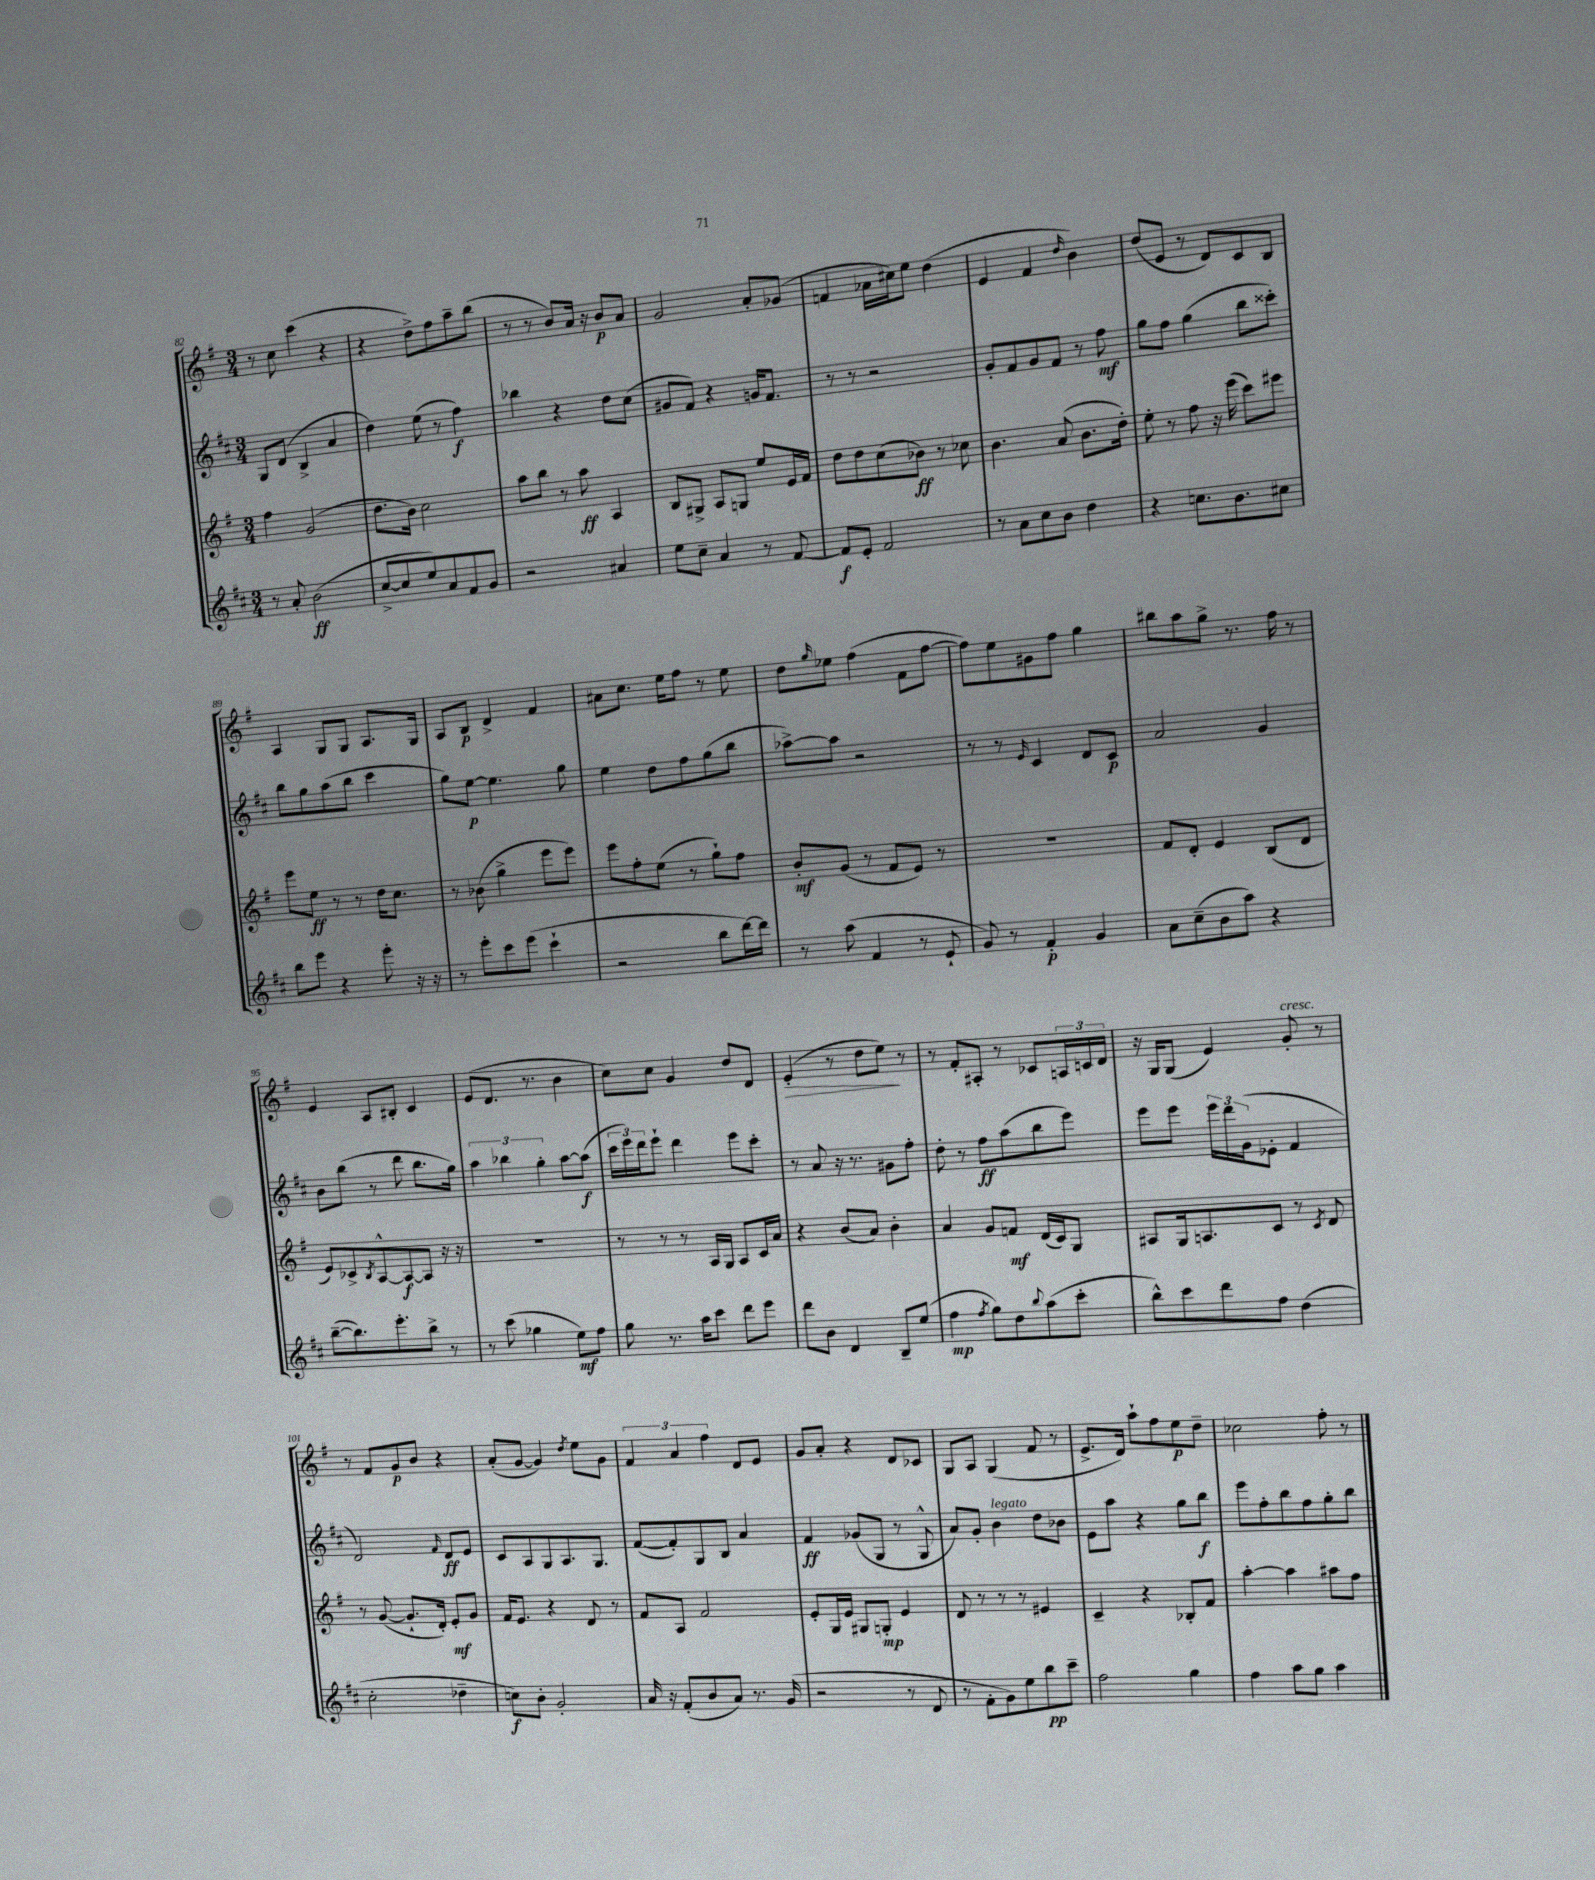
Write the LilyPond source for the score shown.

<<
\new StaffGroup <<
\new Staff = "s0" {
    \clef treble \key g \major \numericTimeSignature \time 3/4
    r8 c''8 c'''4( r4 |
    r4 d''8->) fis''8 a''8-- b''8( |
    r8 r8 b'8) a'16 r16 b'8\p a'8 |
    g'2 a'8-. ges'8( |
    f'4 aes'16 cis''16) e''8 d''4( |
    e'4 fis'4 \grace { d''16 } b'4) |
    d''8( e'8 r8 d'8) c'8 b8 |
    a4 g8 g8 a8. g16 |
    a8 b8\p d'4-> fis'4 |
    ais'8 c''8. e''16 fis''8 r8 e''8 |
    d''8 \grace { g''16 } ees''8 fis''4( fis'8 fis''8~ |
    fis''8) e''8 gis'8 fis''8 g''4 |
    bis''8 a''8 g''8-> r8. fis''16 r8 |
    e'4 a8 bis8-. c'4 |
    e'8( d'8. r8. b'4 |
    c''8) c''8 g'4 d''8 d'8 |
    e'4-.\>( r8 d''8 e''8\!) r8 |
    r8 fis'8-. ais8-. r8 ces'8 \tuplet 3/2 { a16 c'16 d'16 } |
    r16 g16 g8( e'4) g'8-.^\markup { \italic "cresc." } r8 |
    r8 fis'8 g'8\p b'8 r4 |
    a'8-.( g'8~ g'4) \acciaccatura { d''8 } e''8 g'8 |
    \tuplet 3/2 { fis'4 a'4 fis''4 } d'8 e'8 |
    g'8 a'8-. r4 d'8 ces'8 |
    g8 a8 g4( fis'8 r8 |
    e'8.-> d'16) a''8-! fis''8 e''8\p d''8-- |
    ces''2 fis''8-. r8 \bar "|." |
}
\new Staff = "s1" {
    \clef treble \key d \major \numericTimeSignature \time 3/4
    g8 d'8( b4-> a'4 |
    d''4) e''8( r8 fis''4\f) |
    bes''4 r4 d''8 cis''8( |
    gis'8 fis'8) r4 g'16 fis'8. |
    r8 r8 r2 |
    g'8-. fis'8 g'8 fis'8 r8 fis''8\mf |
    g''8 fis''8 g''4( b''8 cisis'''8-.) |
    b''8 g''8 a''8( b''8 cis'''4 |
    g''8) e''8~\p e''4. g''8 |
    e''4 d''8 fis''8 g''8( b''8 |
    aes''8~->) aes''8 r2 |
    r8 r8 \grace { e'16 } cis'4 d'8 cis'8\p |
    a'2 g'4 |
    b'8 b''8( r8 d'''8 b''8. g''16) |
    \tuplet 3/2 { a''4 bes''4 g''4-. } a''8~ a''8\f( |
    \tuplet 3/2 { cis'''16 e'''16) d'''16 } e'''8-! d'''4 e'''8 cis'''8-. |
    r8 a'8 r16 r8. gis'8 fis''8-. |
    d''8-. r8 fis''8\ff a''8( b''8 e'''8) |
    e'''8 e'''8 \tuplet 3/2 { e'''16 d'''16 g'16( } ees'8-. fis'4 |
    d'2) \grace { fis'16 } d'8\ff e'8 |
    cis'8 a8 g8 a8. g8. |
    fis'8~( fis'8-.) g8 b8 a'4 |
    fis'4\ff ges'8( g8 r8 g8-^ |
    a'8) g'8-. b'4^\markup { \italic "legato" } d''8 bes'8 |
    e'8 a''8 r4 g''8 b''8\f |
    e'''8 fis''8-. b''8 fis''8 g''8-. b''8 \bar "|." |
}
\new Staff = "s2" {
    \clef treble \key g \major \numericTimeSignature \time 3/4
    fis''4 g'2( |
    d''8. b'16) c''2 |
    a''8 b''8 r8 a''8\ff a4 |
    b8 gis8-> a8 g8 e''8 e'16 fis'16 |
    d''8 d''8 c''8( bes'8\ff) r8 ces''8 |
    b'4. a'8( b'8. d''16-.) |
    e''8-. r8 fis''8 r16 e'''16( c'''8) eis'''8 |
    e'''8 e''8\ff r8 r8 d''16 c''8. |
    r8 bes'8( g''4-> e'''8 e'''8) |
    e'''8 fis''8-. e''8( r8 g''8-!) fis''8 |
    b'8-.\mf g'8( r8 fis'8 e'8) r8 |
    R2. |
    fis'8 d'8-. e'4 b8( d'8 |
    e'8) ces'8-> \acciaccatura { b8 } a8~-^ a8~\f a8 r16 r16 |
    R2. |
    r8 r8 r8 a16 g16 a8 c'16 a'16 |
    r4 b'8( a'8) b'4-. |
    a'4 g'8 f'8\mf d'16( c'16) g8 |
    ais8 g16 a8. c'8 r8 \acciaccatura { c'8 } d'8 |
    r8 g'8~( g'8.-! d'16-.) e'8-.\mf g'8 |
    fis'16 e'8. r4 d'8 r8 |
    fis'8 a8 fis'2 |
    e'8-. g16 e'16 gis8 g8-.\mp e'4 |
    d'8 r8 r8 r8 eis'4 |
    c'4-- r4 bes8-. fis'8 |
    a''4~-. a''4 ais''8 fis''8 \bar "|." |
}
\new Staff = "s3" {
    \clef treble \key d \major \numericTimeSignature \time 3/4
    r8 a'8-. b'2\ff( |
    cis''8~-> cis''8 e''8) a'8 fis'8 g'8 |
    r2 ais'4 |
    e''8 cis''8-- a'4 r8 fis'8~ |
    fis'8\f e'8-. fis'2 |
    r8 a'8 cis''8 b'8 d''4 |
    r4 c''8. b'8. cis''8 |
    b''8 e'''8 r4 e'''8-. r16 r16 |
    r8 e'''8-. cis'''8 e'''8( cis'''4-! |
    r2 b''8 d'''16~) d'''16 |
    r8 a''8( fis'4 r8 e'8-! |
    g'8) r8 fis'4-.\p g'4 |
    a'8 cis''8--( b'8 a''8) r4 |
    b''8~--( b''8.) e'''8.-. b''8-> r8 |
    r8 cis'''8( ges''4 e''8\mf) fis''8 |
    g''8 r8. a''16 cis'''8 d'''8 e'''8 |
    d'''8 b'8 d'4 b8-- e''8( |
    fis''4\mp \acciaccatura { fis''8 } g''8) d''8 \appoggiatura { b''8 } a''8( cis'''8-. |
    b''8-^) cis'''8 d'''8 fis''8 d''4( |
    cis''2-. des''4-- |
    c''8\f) b'8-. g'2-. |
    a'16 r16 fis'8-.( b'8 a'8) r8. g'16( |
    r2 r8 d'8 |
    r8 fis'8-. g'8) e''8 b''8\pp cis'''8-- |
    fis''2 g''4 |
    fis''4 a''8 g''8 a''4 \bar "|." |
}
>>
>>
\layout { \context { \Score currentBarNumber = #82 } }
